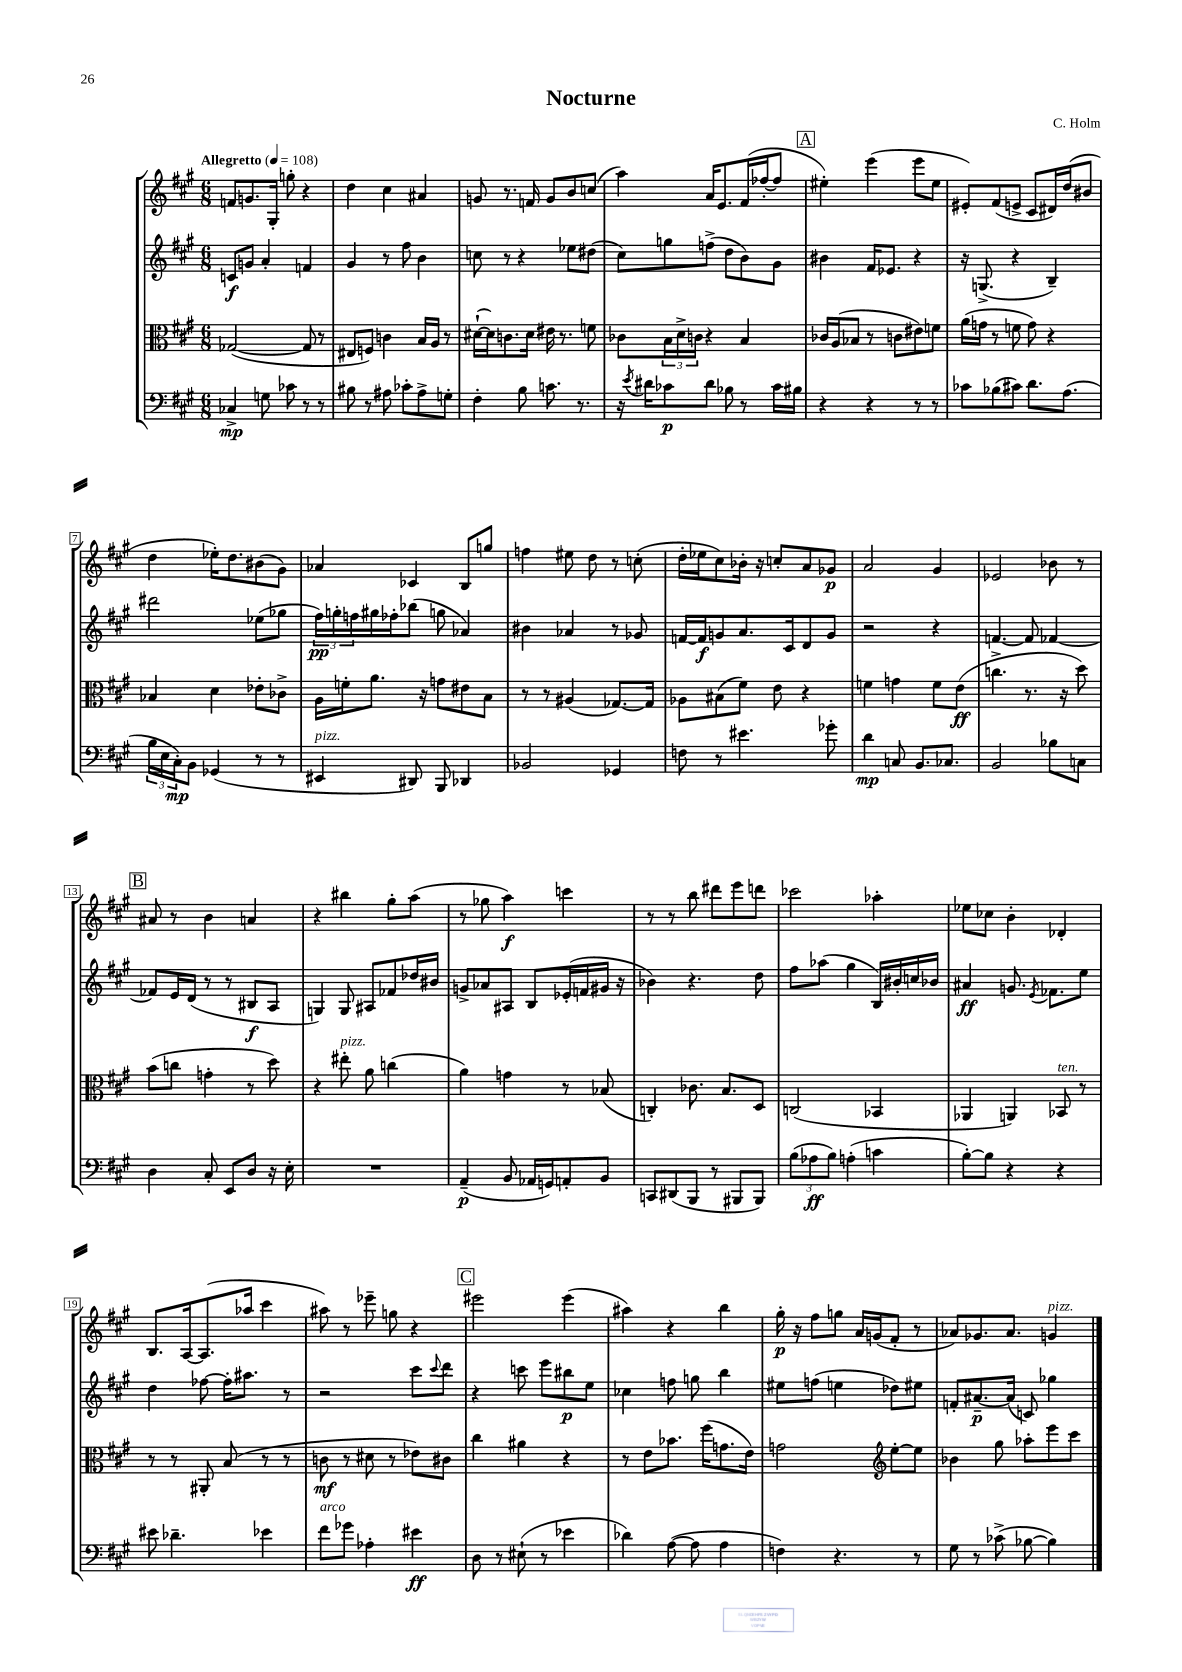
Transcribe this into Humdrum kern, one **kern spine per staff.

**kern	**kern	**kern	**kern
*staff4	*staff3	*staff2	*staff1
*clefF4	*clefC3	*clefG2	*clefG2
*k[f#c#g#]	*k[f#c#g#]	*k[f#c#g#]	*k[f#c#g#]
*M6/8	*M6/8	*M6/8	*M6/8
*MM108	*MM108	*MM108	*MM108
4C-^/	([2G-/	8c/L	8f/L
.	.	8g/J	8.g/
8G\	.	4a'/	.
.	.	.	16G#'/Jk
8c-\	.	.	8gg'\
8r	8G-/]	4f/	4r
8r	8r	.	.
=	=	=	=
8B#\	8E#/L	4g#/	4dd\
8r	8F/J)	.	.
8A#\	4c\	8r	4cc#\
8c-'\L	.	8ff#\	.
8A#^\	16B/LL	4b\	4a#/
.	16A/JJ	.	.
8G'\J	8r	.	.
=	=	=	=
4F#'\	([16d#`\LL	8cc\	8g/
.	16d#\]J)	.	.
.	8.c\	8r	8.r
8B\	.	4r	.
.	16d#\Jk	.	16f/
8.c\	16e#\	.	8g/L
.	8.r	.	.
.	.	8ee-\L	8b/
8.r	.	.	.
.	8f\	(8dd#\J	(8cc/J
=	=	=	=
16r	8c-\L	8cc#\L)	4aa\)
8qe/	.	.	.
16d#\LK	.	.	.
8c-\	24B\L	8gg\	.
.	24d^\	.	.
.	24c\JJ	.	.
8d#\J	4r	(8ff^\J	16a/LK
.	.	.	8.e/
8B-\	.	8dd\L	.
8r	4B/	8b\)	(16f#/L
.	.	.	[16ff-'/J
16c-\LL	.	8g#\J	8ff-/]J
16B#\JJ	.	.	.
=	=	=	=
4r	16c-/LL	4b#\	4ee#'\)
.	(16A/J	.	.
.	8B-/J	.	.
4r	8r	16f#/LK	(4eee\
.	.	8.e-/J	.
.	8c\L	.	.
8r	8e#\)	4r	8eee\L
8r	8f\J	.	8ee#\J
=	=	=	=
8c-\L	(16a\LL	16r	8e#'/L)
.	16g\JJ	(8.G^/	.
(8B-\	8r	.	(8f#/
8c#\J)	8f\	4r	8e^/J
8.d\L	8g\)	.	8c#/L
.	4r	4B~/)	16d#/L)
(8.A\J	.	.	(16dd/J
.	.	.	8b#/J
=	=	=	=
24B\LL	4B-/	2ddd#\	4dd\
24E\	.	.	.
24C#'\J)	.	.	.
8BB\J	.	.	.
(4GG-/	4d\	.	16ee-'\LK)
.	.	.	8.dd\
8r	8e-'\L	(8ee-\L	(8b#\
8r	8c-^\J	8gg-\J	8g#\J)
=	=	=	=
4EE#/	16A\LL	24ff#\LL)	4a-/
.	.	24gg'\	.
.	16f'\J	.	.
.	.	24ff\	.
.	8.a\J	16gg#\	.
.	.	16ff-'\J	.
8DD#/)	.	(8bb-\J	4c-/
.	16r	.	.
8BBB/	8g\L	8gg\	.
4DD-/	8e#\	4a-/)	8B/L
.	8B\J	.	8gg/J
=	=	=	=
2BB-/	8r	4b#\	4ff\
.	8r	.	.
.	(4A#/	4a-/	8ee#\
.	.	.	8dd\
4GG-/	[8.G-/L)	8r	8r
.	.	8g-/	(8cc'\
.	16G-/]Jk	.	.
=	=	=	=
8F\	8A-\L	[16f/LL	16dd'\LL
.	.	16f/]J	16ee-\J
8r	(8B#\	8g/	8cc#\)
4.e#\	8f#\J)	8.a/	16b-'\Jk
.	.	.	16r
.	8e\	.	8cc'/L
.	.	16c#/k	.
.	4r	8d/	8a/
8g-'\	.	8g/J	8g-/J
=	=	=	=
4d\	4f\	2r	2a/
8C/	4g\	.	.
8.BB/L	.	.	.
.	8f\L	4r	4g#/
8.C-/J	.	.	.
.	(8e\J	.	.
=	=	=	=
2BB/	4.cc^\	[4.f/	2e-/
.	8.r	8f/]	.
8B-\L	.	[4f-/	8b-\
.	16r	.	.
8C\J	8dd\)	.	8r
=	=	=	=
4D\	(8b\L	8f-/]L	8a#/
.	8cc\J	16e/L	8r
.	.	(16d/JJ	.
8C#'/	4g'\	8r	4b\
8EE/L	.	8r	.
8D/J	8r	8B#/L	4a/
16r	8dd\)	8A/J	.
16E'\	.	.	.
=	=	=	=
2.r	4r	4G/)	4r
.	8ee#'\	8G/	4bb#\
.	8a\	8A#/L	.
.	(4cc\	8f-/	8gg#'\L
.	.	16dd-/L	(8aa\J
.	.	16b#/JJ	.
=	=	=	=
(4AA~/	4a\)	8g^/L	8r
.	.	8a-/	8gg-\
8BB/	4g\	8A#/J	4aa\)
16AA-/LL	.	8B/L	.
16GG/J)	.	.	.
8AA'/	8r	(16e-'/L	4ccc\
.	.	16f/	.
8BB/J	(8B-/	16g#/JJ	.
.	.	16r	.
=	=	=	=
8CC/L	4C'/)	4b-\)	8r
(8DD#/	.	.	8r
8BBB/J	8.c-\	4.r	8bb\
8r	.	.	8ddd#\L
.	8.B/L	.	.
8BBB#/L	.	.	8eee\
8BBB#/J)	8D/J	8dd\	8ddd\J
=	=	=	=
(12B\L	(2C/	8ff#\L	2ccc-\
12A-\	.	.	.
.	.	(8aa-\J	.
12B\J)	.	.	.
(4A'\	.	4gg#\	.
4c\	4BB-/	16B/LL)	4aa-'\
.	.	16b#'/	.
.	.	16cc/	.
.	.	16b-/JJ	.
=	=	=	=
[8B'\L)	4AA-/	4a#/	8ee-\L
8B\]J	.	.	8cc-\J
4r	4AA/)	8.g/	4b'\
.	.	8qe/	.
.	.	8.f-\L	.
4r	8BB-/	.	4d-'/
.	8r	8ee\J	.
=	=	=	=
8e#\	8r	4dd\	8.B/L
4.d-~\	8r	.	.
.	.	.	[16A/k
.	8AA#'/	[8ff-\	(8.A/]
.	(8B/	16ff-'\]LK	.
.	.	8.aa#\J	16aa-/Jk
4e-\	8r	.	4ccc#\
.	8r	8r	.
=	=	=	=
8f#\L	8c\	2r	8aa#\)
8g-\J	8r	.	8r
4A-'\	8d#\	.	8eee-~\
.	8r	.	8gg\
4e#\	8e-\L)	8ccc#\L	4r
.	.	8qqccc#/	.
.	8c#\J	8ddd\J	.
=	=	=	=
8D\	4cc#\	4r	2eee#\
8r	.	.	.
(8E#`\	4a#\	8ccc\	.
8r	.	8eee\L	.
4e-\	4r	8bb#\	(4eee#\
.	.	8ee\J	.
=	=	=	=
4d-\)	8r	4cc-\	4aa#\)
.	8e\L	.	.
([8A\	8.b-\J	8ff\	4r
8A\]	.	8gg\	.
.	(16ff#\LK	.	.
4A\	8.g\	4bb\	4bb\
.	16e\Jk)	.	.
=	=	=	=
4F\)	2g\	8ee#\L	16gg#'\
.	.	.	16r
.	.	(8ff\J	8ff#\L
4.r	.	4ee\	8gg\J
.	.	.	16a/LL
.	.	.	(16g/J
*	*clefG2	*	*
.	[8ee'\L	8dd-\L)	8f#'/J
8r	8ee\]J	8ee#\J	8r
=	=	=	=
8G#\	4b-\	8f'/L	8a-/L)
8r	.	[8.a#~/	8.g-/
(8c-^\	8gg#\	.	.
.	.	(16a#/]Jk	8.a-/J
[8B-\	8aa-'\L	8c/)	.
4B-\])	8eee\	4gg-\	4g/
.	8ccc#\J	.	.
==	==	==	==
*-	*-	*-	*-
